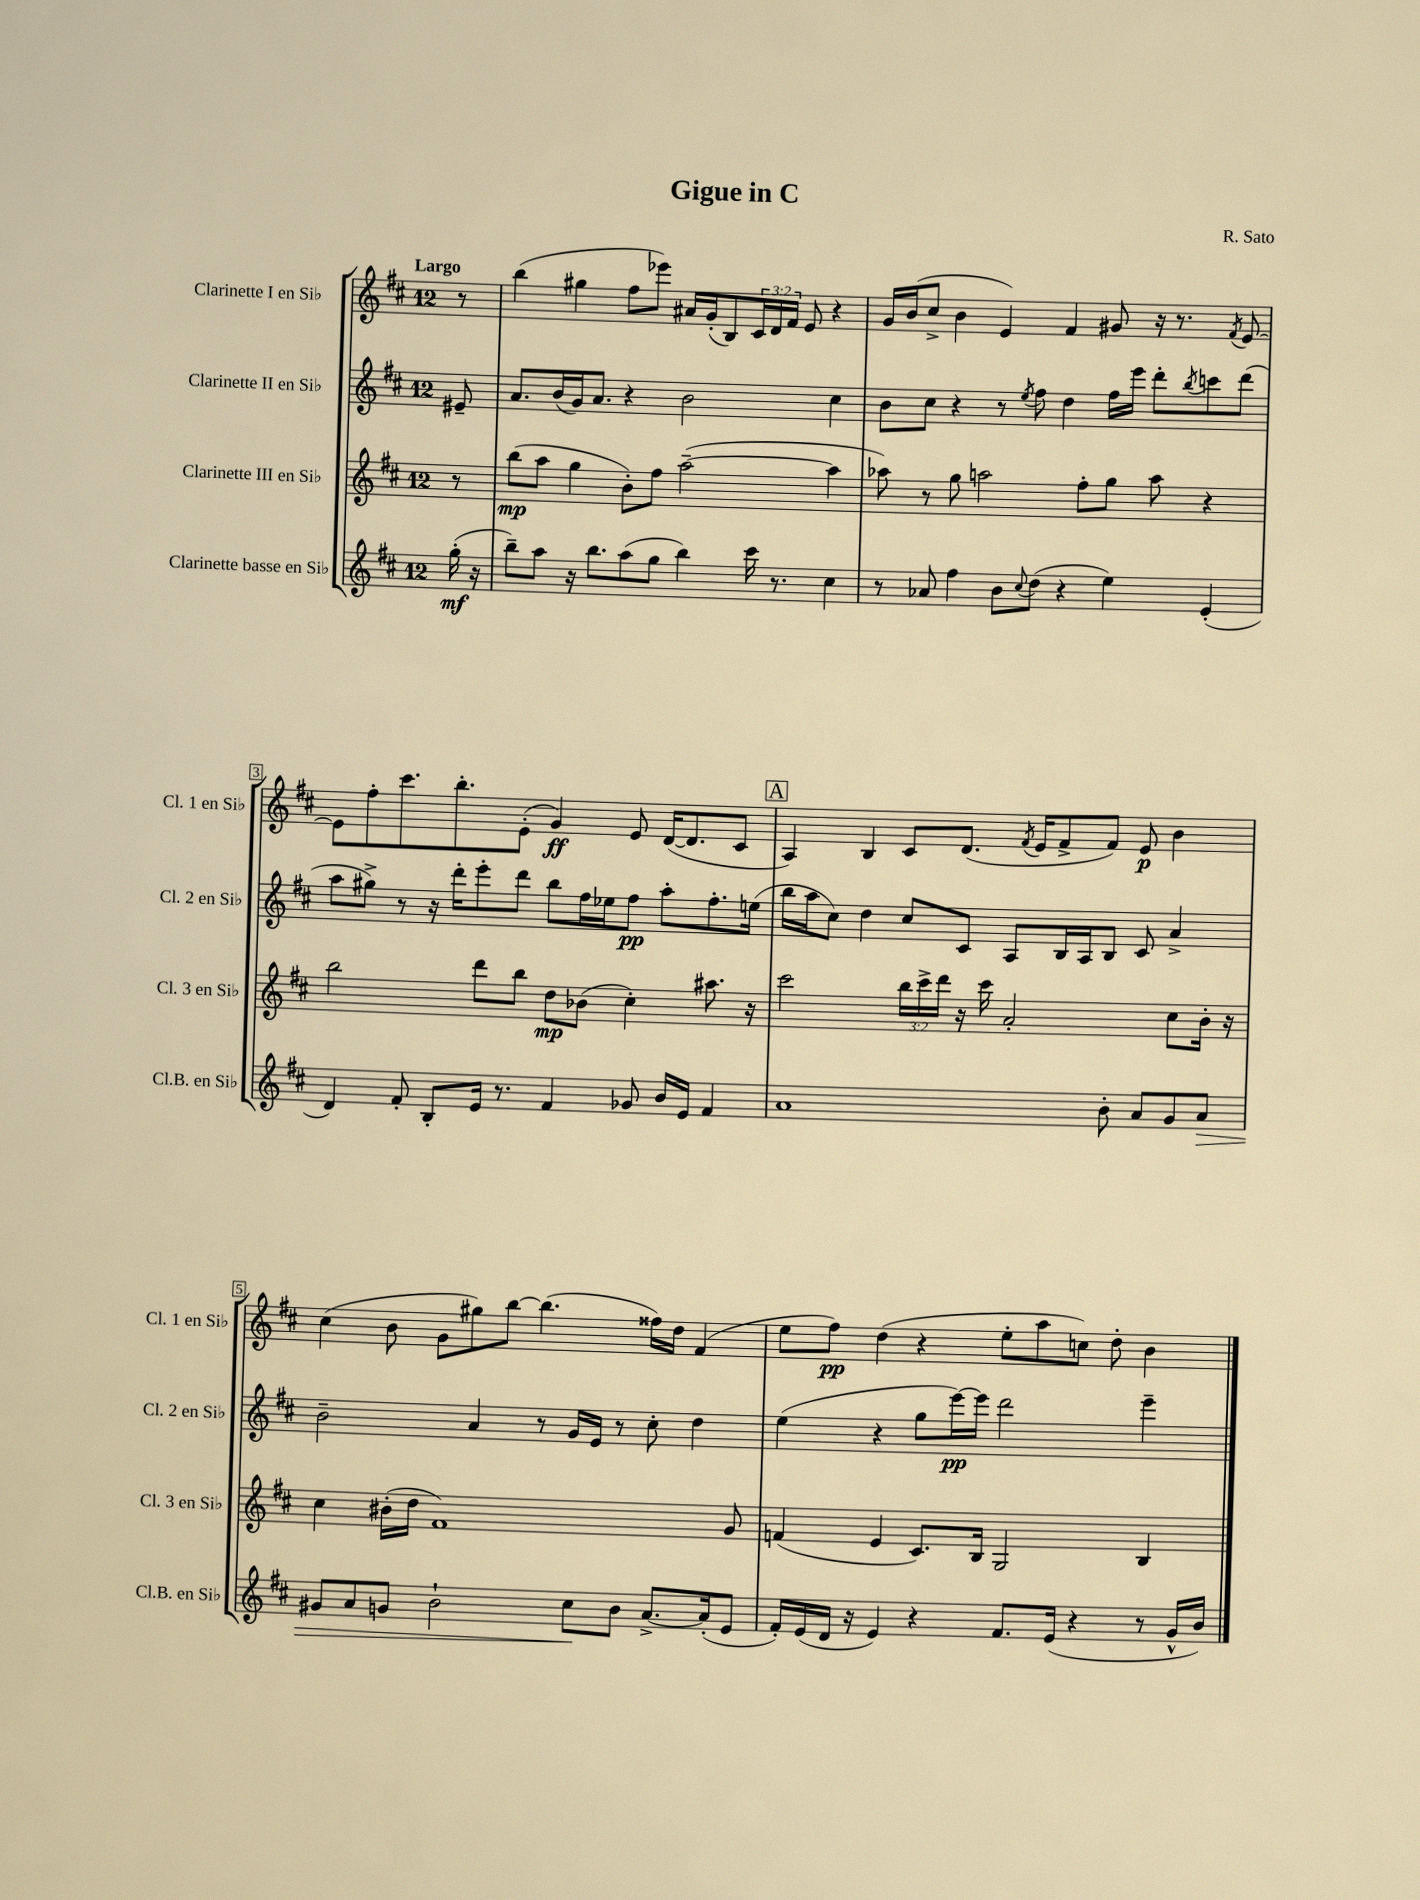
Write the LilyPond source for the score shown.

\header { title = "Gigue in C" composer = "R. Sato" }
<<
\new StaffGroup <<
\new Staff = "s0" \with { instrumentName = "Clarinette I en Sib" shortInstrumentName = "Cl. 1 en Sib" } {
    \clef treble \key d \major \once \override Staff.TimeSignature.style = #'single-digit \time 12/8 \override Staff.TupletNumber.text = #tuplet-number::calc-fraction-text \partial 8 \tempo "Largo"
    r8 |
    b''4( gis''4 fis''8 ees'''8) ais'16 g'16-.( b8) \tuplet 3/2 { cis'16 d'16 fis'16 } e'8 r4 |
    g'16 b'16( cis''8-> b'4 e'4) fis'4 gis'8 r16 r8. \acciaccatura { fis'8 } e'8~ |
    e'8 fis''8-. cis'''8. b''8.-. e'8-.( g'4\ff) e'8 d'16~( d'8. cis'8 |
    \mark \markup { \box "A" } a4) b4 cis'8 d'8.( \acciaccatura { fis'8 } e'16 fis'8-> fis'8) e'8\p b'4 |
    cis''4( b'8 g'8 gis''8) b''8~ b''4.( fisis''16) d''16 fis'4( |
    e''8 fis''8\pp) d''4( r4 e''8-. a''8 c''8) d''8-. b'4 \bar "|." |
}
\new Staff = "s1" \with { instrumentName = "Clarinette II en Sib" shortInstrumentName = "Cl. 2 en Sib" } {
    \clef treble \key d \major \once \override Staff.TimeSignature.style = #'single-digit \time 12/8 \partial 8
    eis'8-- |
    a'8. b'16( g'16) a'8. r4 b'2 cis''4 |
    b'8 cis''8 r4 r8 \acciaccatura { e''8 } fis''8 d''4 fis''16 e'''16 d'''8-. \acciaccatura { b''8 } c'''8 d'''8( |
    a''8 gis''8->) r8 r16 d'''16-. e'''8-. d'''8 b''8 fis''16 ees''16 fis''8\pp a''8-. fis''8.-. e''16( |
    \mark \markup { \box "A" } b''16 a''16 cis''8) d''4 cis''8 cis'8 a8 b16 a16 b8 cis'8 a'4-> |
    b'2-- a'4 r8 g'16 e'16 r8 cis''8-. d''4 |
    e''4( r4 g''8 e'''16~\pp) e'''16 d'''2 e'''4-- \bar "|." |
}
\new Staff = "s2" \with { instrumentName = "Clarinette III en Sib" shortInstrumentName = "Cl. 3 en Sib" } {
    \clef treble \key d \major \once \override Staff.TimeSignature.style = #'single-digit \time 12/8 \override Staff.TupletNumber.text = #tuplet-number::calc-fraction-text \partial 8
    r8 |
    b''8\mp( a''8 g''4 b'8-.) fis''8 a''2~--( a''4 |
    aes''8) r8 g''8 a''2 fis''8-. g''8 a''8 r4 |
    b''2 d'''8 b''8 d''8\mp bes'8( cis''4-.) ais''8. r16 |
    \mark \markup { \box "A" } cis'''2 \tuplet 3/2 { b''16 cis'''16-> d'''16 } r16 cis'''16 a'2-. cis''8 b'16-. r16 |
    cis''4 bis'16-.( d''16 fis'1) g'8 |
    f'4( e'4 cis'8.) b16 g2 b4 \bar "|." |
}
\new Staff = "s3" \with { instrumentName = "Clarinette basse en Sib" shortInstrumentName = "Cl.B. en Sib" } {
    \clef treble \key d \major \once \override Staff.TimeSignature.style = #'single-digit \time 12/8 \partial 8
    g''16-.\mf( r16 |
    b''8--) a''8 r16 b''8. a''8( g''8 b''4) cis'''16 r8. cis''4 |
    r8 aes'8 fis''4 b'8 \appoggiatura { cis''8 } d''8( r4 e''4) e'4-.( |
    d'4) fis'8-. b8-. e'16 r8. fis'4 ges'8 b'16 e'16 fis'4 |
    \mark \markup { \box "A" } a'1 b'8-. a'8 g'8 a'8\> |
    gis'8 a'8 g'8 b'2-! cis''8\! b'8 a'8.~-> a'16-.( e'8 |
    fis'16-.) e'16( d'16 r16 e'4) r4 fis'8. e'16( r4 r8 g'16-^ b'16) \bar "|." |
}
>>
>>
\layout { \context { \Score \override BarNumber.stencil = #(make-stencil-boxer 0.1 0.3 ly:text-interface::print) } }
